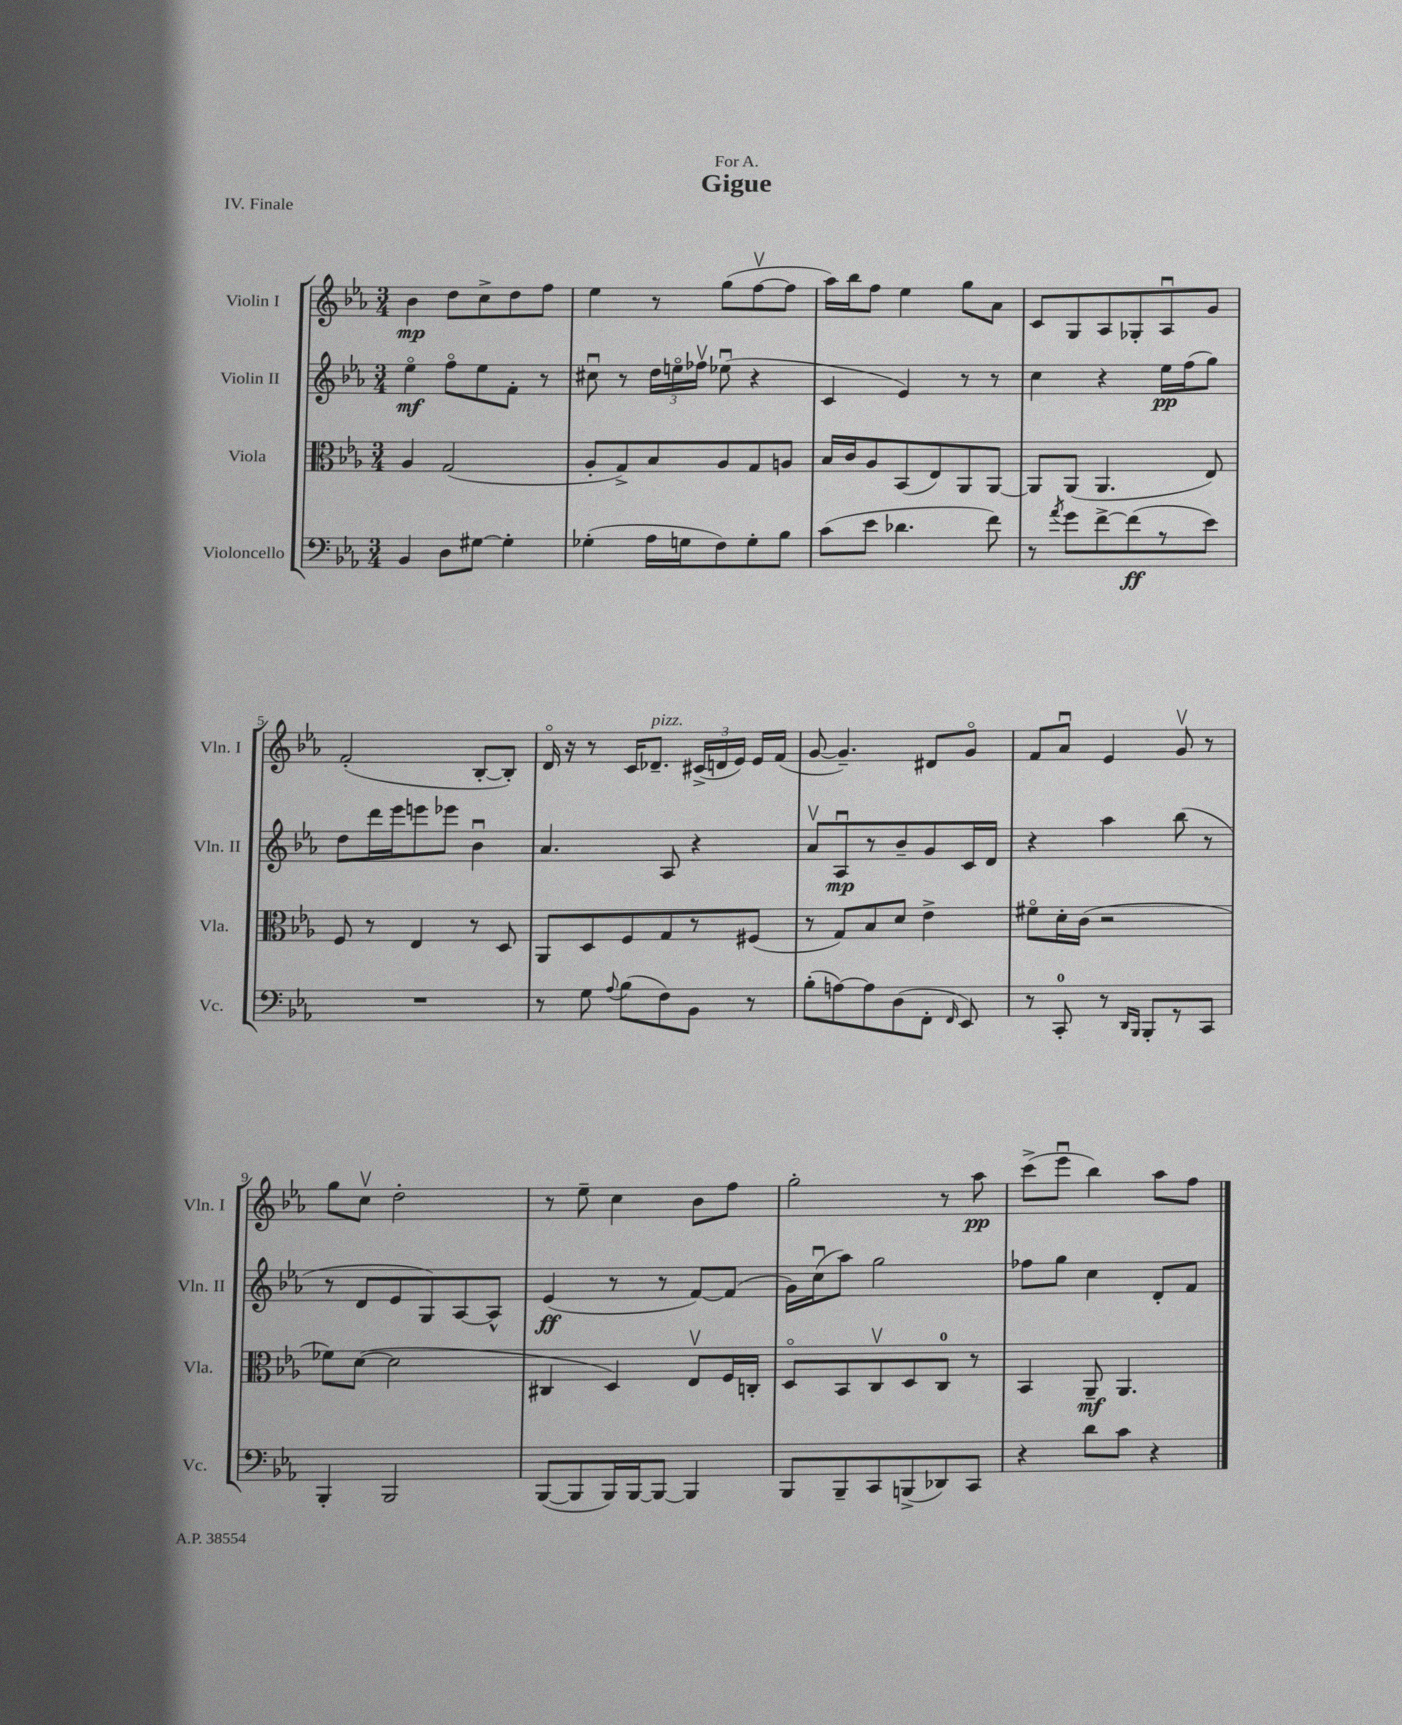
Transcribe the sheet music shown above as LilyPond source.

\header { title = "Gigue" dedication = "For A." piece = "IV. Finale" }
<<
\new StaffGroup <<
\new Staff = "s0" \with { instrumentName = "Violin I" shortInstrumentName = "Vln. I" } {
    \clef treble \key ees \major \numericTimeSignature \time 3/4
    \autoBeamOff bes'4\mp d''8[ c''8-> d''8 f''8] |
    ees''4 r8 g''8[( f''8~\upbow f''8] |
    aes''16[) bes''16 f''8] ees''4 g''8[ aes'8] |
    c'8[ g8 aes8 ges8-. aes8\downbow g'8] |
    f'2-.( bes8[~-. bes8]-.) |
    d'16\flageolet r16 r8 c'16[ des'8.]--^\markup { \italic "pizz." } \tuplet 3/2 { cis'16[->( d'16 ees'16]) } ees'16[ f'16]( |
    g'8~ g'4.--) dis'8[ g'8]\flageolet |
    f'8[ aes'8]\downbow ees'4 g'8\upbow r8 |
    g''8[ c''8]\upbow d''2-. |
    r8 ees''8-- c''4 bes'8[ f''8] |
    g''2-. r8 aes''8\pp |
    c'''8[->( ees'''8]\downbow bes''4) aes''8[ f''8] \bar "|." |
}
\new Staff = "s1" \with { instrumentName = "Violin II" shortInstrumentName = "Vln. II" } {
    \clef treble \key ees \major \numericTimeSignature \time 3/4
    \autoBeamOff ees''4\flageolet\mf f''8[\flageolet ees''8 f'8]-. r8 |
    cis''8\downbow r8 \tuplet 3/2 { d''16[ e''16\flageolet fes''16]\upbow } ees''8\downbow( r4 |
    c'4 ees'4) r8 r8 |
    c''4 r4 ees''16[\pp f''16( g''8]) |
    d''8[ d'''16 ees'''16 e'''8 ees'''8] bes'4\downbow |
    aes'4. aes8 r4 |
    aes'8[\upbow aes8\downbow\mp r8 bes'8-- g'8 c'16 d'16] |
    r4 aes''4 bes''8( r8 |
    r8 d'8[ ees'8 g8) aes8~ aes8]-^ |
    ees'4\ff( r8 r8 f'8[~) f'8]( |
    g'16[) c''16\downbow( aes''8]) g''2 |
    fes''8[ g''8] c''4 d'8[-. f'8] \bar "|." |
}
\new Staff = "s2" \with { instrumentName = "Viola" shortInstrumentName = "Vla." } {
    \clef alto \key ees \major \numericTimeSignature \time 3/4
    \autoBeamOff aes4 g2( |
    aes8[-. g8->) bes8 aes8 g8 a8] |
    bes16[ c'16 aes8 bes,8( ees8) aes,8 aes,8]~ |
    aes,8[ aes,8]( aes,4. ees8) |
    f8 r8 ees4 r8 d8 |
    aes,8[ d8 f8 g8 r8 fis8]( |
    r8 g8[) bes8 d'8] ees'4-> |
    fis'8[\flageolet d'16-. c'16]( r2 |
    fes'8[) d'8]~( d'2 |
    cis4 d4) ees8[\upbow f16 c16]-. |
    d8[\flageolet bes,8 c8\upbow d8 c8]-0 r8 |
    bes,4 aes,8--\mf aes,4. \bar "|." |
}
\new Staff = "s3" \with { instrumentName = "Violoncello" shortInstrumentName = "Vc." } {
    \clef bass \key ees \major \numericTimeSignature \time 3/4
    \autoBeamOff bes,4 d8[ gis8]~ gis4-. |
    ges4-.( aes16[ g16 f8) g8-. bes8] |
    c'8[( ees'8] des'4. f'8) |
    r8 \acciaccatura { aes'8 } g'8[ f'8~-> f'8\ff( r8 ees'8]) |
    R2. |
    r8 g8 \appoggiatura { aes8 } bes8[( f8) bes,8] r8 |
    bes8[-.( a8~) a8 d8( f,8]-. \grace { f,16 } ees,8) |
    r8 c,8-0-. r8 \grace { d,16[ bes,,16] } bes,,8[-. r8 c,8] |
    bes,,4-. bes,,2 |
    bes,,8[~( bes,,8 bes,,16) bes,,16~ bes,,8]~ bes,,4 |
    bes,,8[ bes,,8-- c,8 b,,8->( des,8) c,8] |
    r4 d'8[ c'8] r4 \bar "|." |
}
>>
>>
